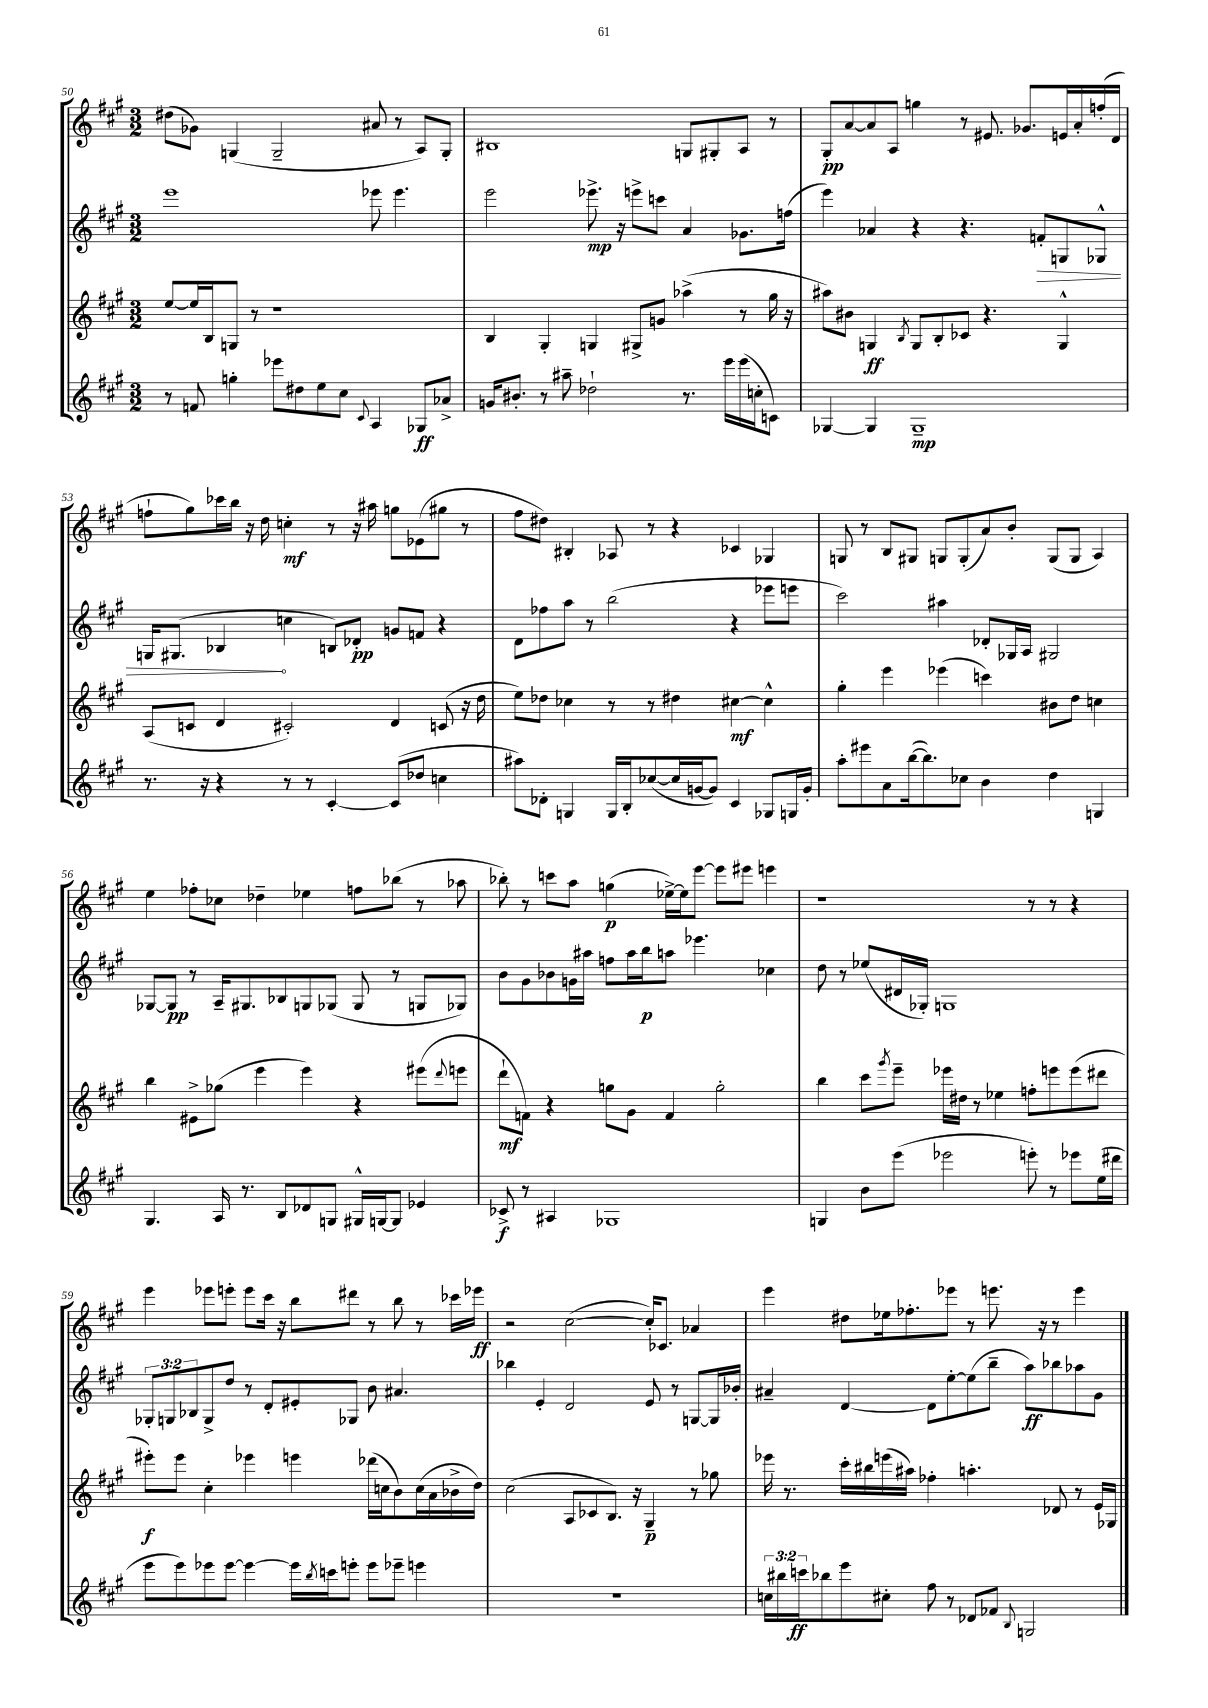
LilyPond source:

<<
\new StaffGroup <<
\new Staff = "s0" {
    \clef treble \key a \major \numericTimeSignature \time 3/2
    dis''8( ges'8) g4( g2-- ais'8 r8 a8) g8-. |
    bis1 g8 gis8-. a8 r8 |
    gis8-.\pp a'8~ a'8 a8 g''4 r8 eis'8. ges'8. e'16 a'16-. f''16-.( d'16 |
    f''8-! gis''8) ces'''16 b''16 r16 d''16 c''4-.\mf r8 r16 ais''16 g''8 ees'8( gis''8 r8 |
    fis''8 dis''8) bis4-. aes8 r8 r4 ces'4 ges4 |
    g8 r8 b8 gis8 g8 g8-.( a'8) b'8-. g8( g8 a4) |
    e''4 fes''8-. ces''8 des''4-- ees''4 f''8 bes''8( r8 aes''8 |
    bes''8-.) r8 c'''8 a''8 g''4\p( ees''16~->) ees''16 e'''8~ e'''8 eis'''8 e'''4 |
    r1 r8 r8 r4 |
    e'''4 ees'''8 e'''8-. e'''8 cis'''16 r16 b''8 dis'''8 r8 b''8 r8 ces'''16 ees'''16\ff |
    r2 cis''2~( cis''16-.) ces'8. aes'4 |
    e'''4 dis''8 ees''16 fes''8.-. ees'''8 r8 e'''8. r16 r8 e'''4 \bar "|." |
}
\new Staff = "s1" {
    \clef treble \key a \major \numericTimeSignature \time 3/2 \override Staff.TupletNumber.text = #tuplet-number::calc-fraction-text
    e'''1 ees'''8 ees'''4. |
    e'''2 ees'''8.->\mp r16 e'''8-> c'''8 a'4 ges'8. f''16( |
    e'''4) aes'4 r4 r4. \once \override Hairpin.circled-tip = ##t f'8-.\> g8 ges8-^ |
    g16 gis8.( bes4\! c''4 b8) des'8-.\pp g'8 f'8 r4 |
    d'8 fes''8 a''8 r8 b''2( r4 ees'''8 e'''8 |
    cis'''2) ais''4 des'8-. ges16 a16 gis2 |
    ges8~ ges8\pp r8 a16-- gis8. bes8 g8 ges8( ges8 r8 g8 ges8) |
    b'8 gis'8 bes'8 g'16 ais''16 f''8 ais''16 b''16\p a''8 ees'''4. ces''4 |
    d''8 r8 ees''8( dis'16 ges16-.) g1 |
    \tuplet 3/2 { ges8-. g8 bes8 } g8-> d''8 r8 d'8-. eis'8-. ges8 b'8 ais'4. |
    bes''4 e'4-. d'2 e'8 r8 g8~ g16 bes'16-. |
    ais'4-- d'4~ d'8 e''8~-. e''8( b''8-- a''8\ff) bes''8 aes''8 gis'8 \bar "|." |
}
\new Staff = "s2" {
    \clef treble \key a \major \numericTimeSignature \time 3/2
    e''8~ e''16 b16 g8 r8 r1 |
    b4 gis4-. g4 gis8-> g'8 aes''4->( r8 gis''16 r16 |
    ais''8) bis'8 g4\ff \acciaccatura { b8 } g8 b8-. ces'8 r4. g4-^ |
    a8( c'8 d'4 cis'2-.) d'4 c'8( r16 d''16 |
    e''8) des''8 ces''4 r8 r8 dis''4 cis''4~\mf cis''4-^ |
    gis''4-. e'''4 ees'''4( c'''4) bis'8 d''8 c''4 |
    b''4 eis'8-> ges''8( e'''4 e'''4) r4 eis'''8( \appoggiatura { d'''8 } e'''8 |
    d'''8-!\mf f'8) r4 g''8 gis'8 f'4 g''2-. |
    b''4 cis'''8 \acciaccatura { gis'''8 } e'''8-- ees'''16 dis''16 r8 ees''4 f''8-. e'''8 e'''8( dis'''8 |
    eis'''8-.\f) eis'''8 cis''4-. ees'''4 e'''4 des'''16( c''16 b'8) c''16( a'16 bes'16-> d''16) |
    cis''2( a8 ces'8 b8.) r16 gis4--\p r8 ges''8 |
    ees'''16 r8. cis'''16-. bis''16 e'''16( ais''16) fes''4-. a''4.-. des'8 r8 e'16 ges16 \bar "|." |
}
\new Staff = "s3" {
    \clef treble \key a \major \numericTimeSignature \time 3/2 \override Staff.TupletNumber.text = #tuplet-number::calc-fraction-text
    r8 f'8 g''4-. ees'''8 dis''8 e''8 cis''8 \appoggiatura { cis'8 } a4 ges8\ff aes'8-> |
    g'16 bis'8.-. r8 ais''8-- des''2-! r8. e'''16 e'''16( c''16-. c'8) |
    ges4~ ges4 ges1--\mp |
    r8. r16 r4 r8 r8 cis'4~-. cis'8( des''8 c''4 |
    ais''8) des'8-. g4 g16 b16-. ces''8~( ces''16 g'16~ g'8) cis'4 ges8 g16 g'16-. |
    a''8-. eis'''8 a'8 b''16~( b''8.) ces''8 b'4 d''4 g4 |
    gis4. a16 r8. b8 des'8 g8 gis16-^ g16~ g8 ees'4 |
    ces'8->\f r8 ais4 ges1 |
    g4 b'8 e'''8( ees'''2 e'''8-.) r8 ees'''8 e''16( dis'''16 |
    e'''8 e'''8) ees'''8 ees'''8~ ees'''4~ ees'''16 \acciaccatura { b''8 } c'''16 e'''8-. e'''8 ees'''8-- e'''4 |
    R1. |
    \tuplet 3/2 { c''16 bis''16 c'''16\ff } bes''8 e'''8 cis''8-. fis''8 r8 des'8 fes'8 \appoggiatura { b8 } g2 \bar "|." |
}
>>
>>
\layout { \context { \Score currentBarNumber = #50 } }
